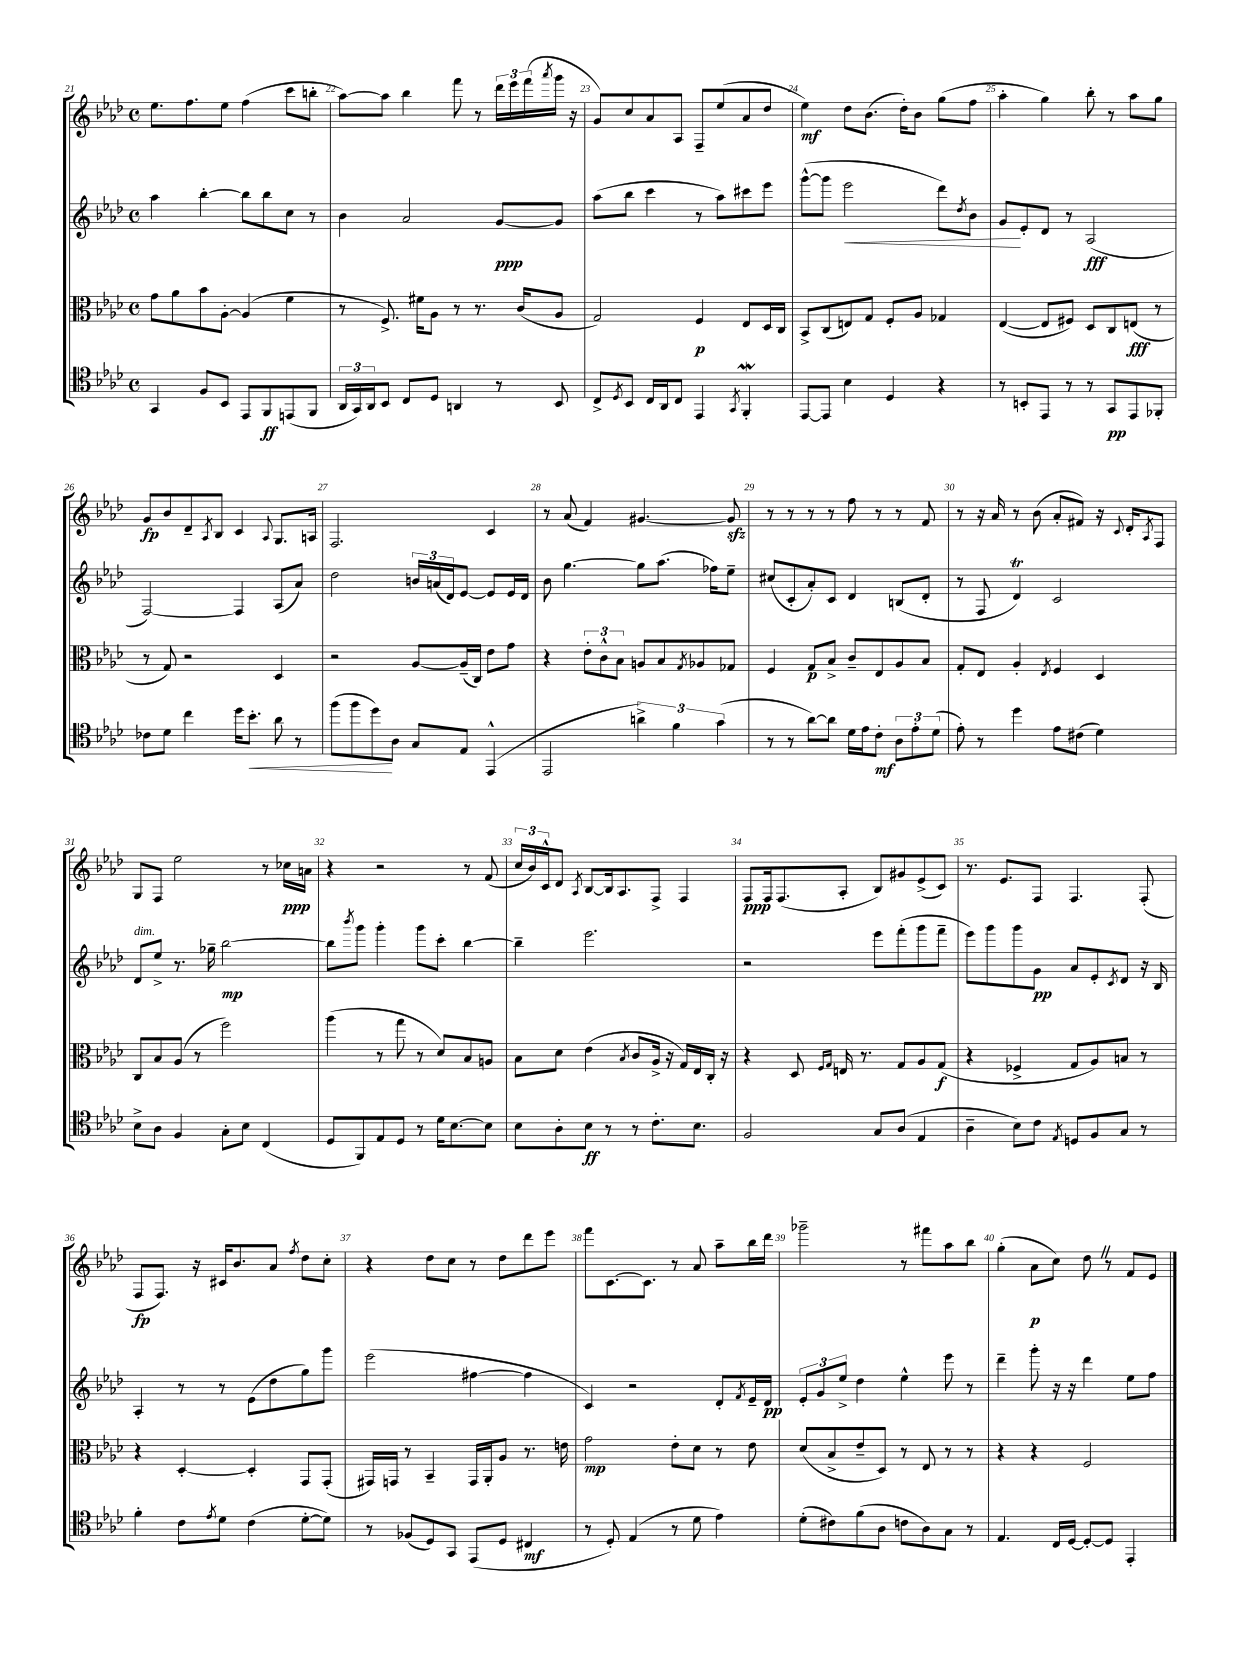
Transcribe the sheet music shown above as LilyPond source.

<<
\new StaffGroup <<
\new Staff = "s0" {
    \clef treble \key aes \major \defaultTimeSignature \time 4/4
    ees''8. f''8. ees''8 f''4( c'''8 b''8-. |
    aes''8~) aes''8 bes''4 f'''8 r8 \tuplet 3/2 { des'''16 ees'''16 f'''16( } \acciaccatura { aes'''8 } g'''16 r16 |
    g'8) c''8 aes'8 aes8 f8-- ees''8( aes'8 des''8 |
    ees''4\mf) des''8 bes'8.( des''16-.) bes'8 g''8( f''8 |
    aes''4-. g''4) bes''8-. r8 aes''8 g''8 |
    g'8\fp bes'8 des'8-- \acciaccatura { aes8 } bes8 c'4 \appoggiatura { aes8 } g8. a16 |
    f2. c'4 |
    r8 aes'8( f'4) gis'4.~ gis'8\sfz |
    r8 r8 r8 r8 f''8 r8 r8 f'8 |
    r8 r16 aes'16 r8 bes'8( aes'8-. fis'8) r16 \appoggiatura { c'8 } des'16-. \acciaccatura { aes8 } f8 |
    g8 f8 ees''2 r8 ces''16\ppp a'16 |
    r4 r2 r8 f'8( |
    \tuplet 3/2 { c''16 bes'16) c'16-^ } des'8 \acciaccatura { aes8 } bes8~ bes16 aes8. f8-> f4 |
    f8\ppp f16 f8.( aes8-. bes8) gis'8 ees'8->( c'8) |
    r8. ees'8. f8 f4. f8-.( |
    f8\fp f8.) r16 cis'16 bes'8. aes'8 \acciaccatura { f''8 } des''8 c''8-. |
    r4 des''8 c''8 r8 des''8 des'''8 ees'''8 |
    f'''8 c'8.~ c'8. r8 aes'8 aes''8-- bes''16 des'''16 |
    ges'''2-- r8 fis'''8 aes''8 bes''8 |
    g''4-.( aes'8\p c''8) des''8 \once \override BreathingSign.text = \markup { \musicglyph "scripts.caesura.straight" } \breathe r8 f'8 ees'8 \bar "|." |
}
\new Staff = "s1" {
    \clef treble \key aes \major \defaultTimeSignature \time 4/4
    aes''4 bes''4~-. bes''8 bes''8 c''8 r8 |
    bes'4 aes'2 g'8~\ppp g'8 |
    aes''8( bes''8 c'''4 r8 aes''8) cis'''8 ees'''8 |
    g'''8~-^( g'''8 ees'''2\< des'''8) \acciaccatura { des''8 } bes'8 |
    g'8\! ees'8-. des'8 r8 aes2\fff( |
    f2~) f4 aes8( aes'8) |
    des''2 \tuplet 3/2 { b'16 a'16( des'16) } ees'8~ ees'8 ees'16 des'16 |
    bes'8 g''4.~ g''8 aes''8.( fes''16) ees''8-- |
    cis''8( c'8-. aes'8-.) c'8 des'4 b8( des'8-. |
    r8 f8 des'4\trill) c'2 |
    des'8^\markup { \italic "dim." } ees''8-> r8. ges''16-- bes''2~\mp |
    bes''8 \acciaccatura { bes'''8 } g'''8 g'''4-. g'''8 c'''8-. bes''4~ |
    bes''4-- ees'''2. |
    r2 ees'''8 f'''8-.( g'''8 f'''8-- |
    ees'''8) g'''8 g'''8 g'8\pp aes'8 ees'8-. \acciaccatura { c'8 } des'8 r16 bes16 |
    aes4-. r8 r8 ees'8( des''8 g''8) g'''8 |
    ees'''2( fis''4~ fis''4 |
    c'4) r2 des'8-. \acciaccatura { f'8 } ees'16-- des'16\pp |
    \tuplet 3/2 { ees'8-. g'8 ees''8-> } des''4 ees''4-^ ees'''8 r8 |
    des'''4-- g'''8-. r16 r16 des'''4 ees''8 f''8 \bar "|." |
}
\new Staff = "s2" {
    \clef alto \key aes \major \defaultTimeSignature \time 4/4
    g'8 aes'8 bes'8 aes8~-. aes4( f'4 |
    r8 f8.->) fis'16 aes8 r8 r8. c'16( aes8 |
    g2) f4\p ees8 des16 c16 |
    bes,8-> c8( e8) g8 f8-. aes8 ges4 |
    ees4~( ees8 fis8) des8 c8 e8\fff( r8 |
    r8 g8) r2 des4 |
    r2 aes8~ aes16--( c16) ees'8 g'8 |
    r4 \tuplet 3/2 { ees'8-. c'8-^ bes8 } a8 bes8 \acciaccatura { g8 } aes8 ges8 |
    f4 g8\p bes8-> c'8-- ees8 aes8 bes8 |
    g8-. ees8 aes4-. \acciaccatura { ees8 } f4 des4 |
    c8 bes8 aes8( r8 f''2) |
    aes''4( r8 g''8 r8 des'8) bes8 a8 |
    bes8 des'8 ees'4( \acciaccatura { bes8 } c'8 aes16-> r16 g16) ees16 c16-. r16 |
    r4 des8 \grace { f16 g16 } e16 r8. g8 aes8 g8\f( |
    r4 fes4-> g8 aes8) b8 r8 |
    r4 des4~-. des4-. g,8 g,8-.( |
    gis,16) g,16 r8 bes,4-- g,16 aes,16-. aes8 r8. e'16 |
    g'2\mp ees'8-. des'8 r8 ees'8 |
    des'8( bes8-> ees'8-- des8) r8 ees8 r8 r8 |
    r4 r4 f2 \bar "|." |
}
\new Staff = "s3" {
    \clef tenor \key aes \major \defaultTimeSignature \time 4/4
    g,4 f8 bes,8 ees,8 f,8\ff e,8( f,8 |
    \tuplet 3/2 { aes,16 g,16) aes,16 } bes,8 c8 des8 a,4 r8 bes,8 |
    c8-> \acciaccatura { des8 } bes,8 c16 aes,16 c8 ees,4 \acciaccatura { g,8 } f,4-.\mordent |
    ees,8~ ees,8 bes4 des4 r4 |
    r8 b,8-. ees,8 r8 r8 g,8\pp ees,8 fes,8-. |
    ces'8 des'8 c''4 des''16 bes'8.-.\< aes'8 r8 |
    f''8( f''8 des''8\!) aes8 g8 ees8 ees,4-^( |
    ees,2 \tuplet 3/2 { a'4->) f'4 g'4( } |
    r8 r8 aes'8~) aes'8 des'16 ees'16 c'8-.\mf \tuplet 3/2 { aes8 ees'8-. des'8( } |
    ees'8-.) r8 des''4 ees'8 cis'8( des'4) |
    bes8-> aes8 f4 g8-. bes8 c4( |
    des8 f,8) ees8 des8 r8 des'16 bes8.~ bes8 |
    bes8 aes8-. bes8\ff r8 r8 c'8.-. bes8. |
    f2 g8 aes8( ees4 |
    aes4-- bes8) c'8 \acciaccatura { ees8 } d8 f8 g8 r8 |
    f'4-. c'8 \acciaccatura { ees'8 } des'8 c'4( des'8~-. des'8) |
    r8 fes8( des8) g,8 ees,8( des8 cis4\mf |
    r8 des8-.) ees4( r8 des'8 ees'4) |
    des'8-.( cis'8) f'8( aes8 c'8 aes8) g8 r8 |
    ees4. c16 des16~ des8~-. des8 ees,4-. \bar "|." |
}
>>
>>
\layout { \context { \Score currentBarNumber = #21 \override BarNumber.break-visibility = ##(#f #t #t) barNumberVisibility = #all-bar-numbers-visible } }
